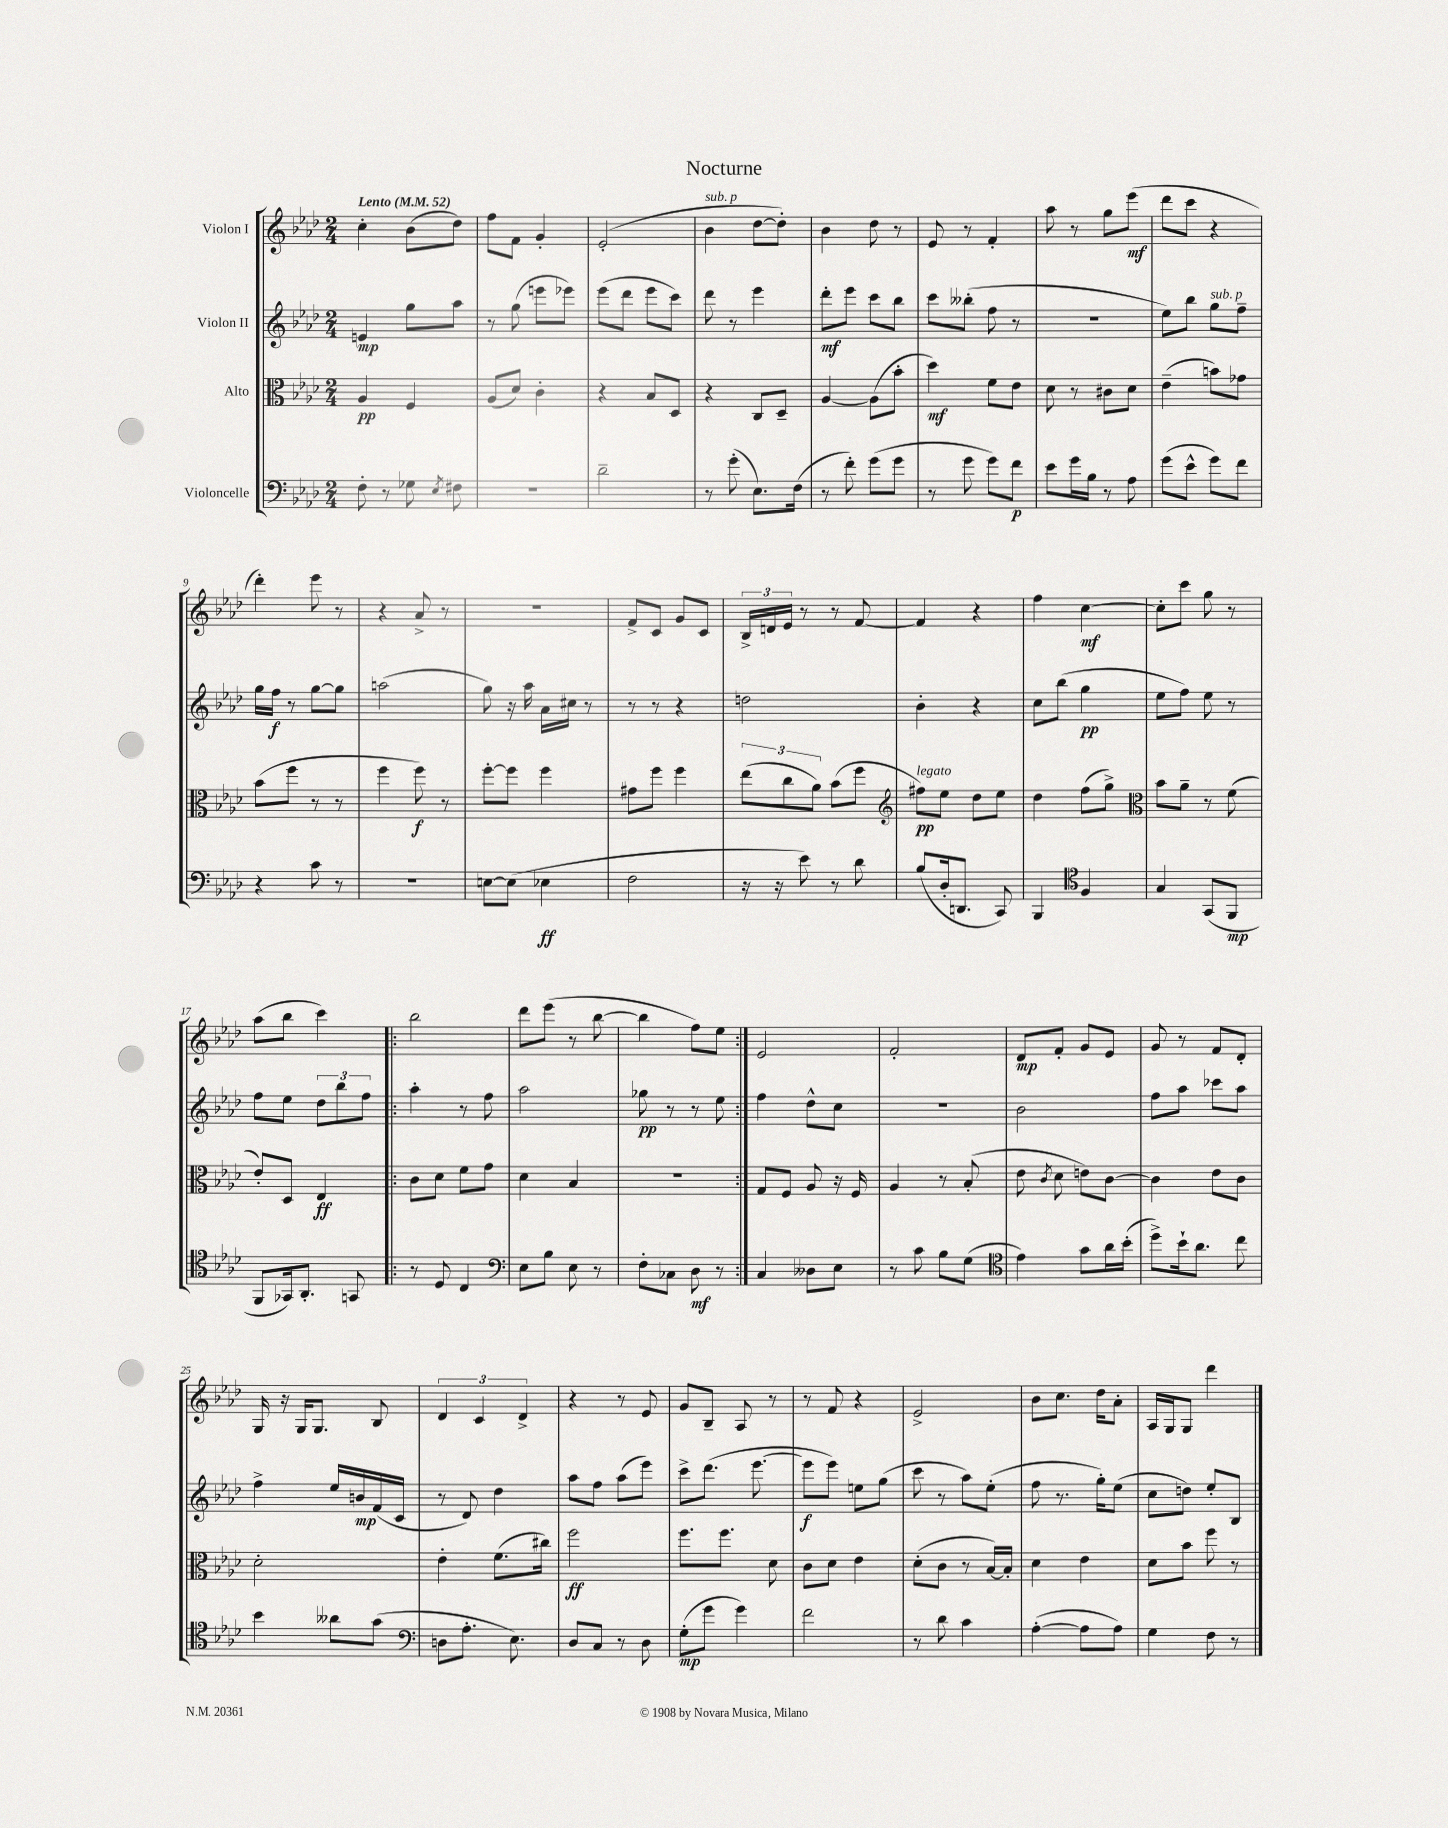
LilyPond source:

\header { title = "Nocturne" }
<<
\new StaffGroup <<
\new Staff = "s0" \with { instrumentName = "Violon I" } {
    \clef treble \key aes \major \numericTimeSignature \time 2/4 \tempo "Lento" 4 = 52
    \autoBeamOff c''4-. bes'8[( des''8]) |
    f''8[ f'8] g'4-. |
    ees'2-.( |
    bes'4^\markup { \italic "sub. p" } des''8[~ des''8]-.) |
    bes'4 des''8 r8 |
    ees'8 r8 f'4-. |
    aes''8 r8 g''8[ ees'''8]\mf( |
    des'''8[ c'''8] r4 |
    des'''4-.) ees'''8 r8 |
    r4 aes'8-> r8 |
    r2 |
    f'8[-> c'8] g'8[ c'8] |
    \tuplet 3/2 { bes16[-> d'16 ees'16] } r8 r8 f'8~ |
    f'4 r4 |
    f''4 c''4~\mf |
    c''8[-. c'''8] g''8 r8 |
    aes''8[( bes''8] c'''4) |
    \repeat volta 2 { bes''2 |
    des'''8[ ees'''8]( r8 bes''8~ |
    bes''4 f''8[) ees''8] | }
    ees'2 |
    f'2-. |
    des'8[\mp f'8]-. g'8[ ees'8] |
    g'8 r8 f'8[ des'8]-. |
    g16 r16 g16[ g8.] bes8 |
    \tuplet 3/2 { des'4 c'4 des'4-> } |
    r4 r8 ees'8 |
    g'8[ bes8]-- aes8 r8 |
    r8 f'8 r4 |
    ees'2-> |
    bes'8[ c''8.] des''16[ aes'8]-. |
    aes16[ g16 g8] des'''4 \bar "|." |
}
\new Staff = "s1" \with { instrumentName = "Violon II" } {
    \clef treble \key aes \major \numericTimeSignature \time 2/4
    \autoBeamOff e'4\mp g''8[ aes''8] |
    r8 g''8( e'''8[ ees'''8]) |
    ees'''8[( des'''8] ees'''8[ c'''8]) |
    des'''8 r8 ees'''4 |
    des'''8[-.\mf ees'''8] c'''8[ bes''8] |
    c'''8[ beses''8]-.( f''8 r8 |
    R2 |
    ees''8[) bes''8] g''8[^\markup { \italic "sub. p" } f''8]-- |
    g''16[ f''16]\f r8 g''8[~ g''8] |
    a''2( |
    g''8) r16 aes''16 aes'16[ cis''16] r8 |
    r8 r8 r4 |
    d''2 |
    bes'4-. r4 |
    c''8[ bes''8]( g''4\pp |
    ees''8[ f''8]) ees''8 r8 |
    f''8[ ees''8] \tuplet 3/2 { des''8[ bes''8 f''8] } |
    \repeat volta 2 { aes''4-. r8 f''8 |
    aes''2 |
    ges''8\pp r8 r8 ees''8 | }
    f''4 des''8[-^ c''8] |
    R2 |
    bes'2 |
    f''8[ aes''8] ces'''8[ aes''8] |
    f''4-> ees''16[ b'16\mp f'16( c'16] |
    r8 des'8) des''4 |
    aes''8[ f''8] aes''8[( ees'''8]) |
    c'''8[-> des'''8.]( ees'''8.~ |
    ees'''8[\f ees'''8]) e''8[ g''8]( |
    c'''8 r8 aes''8[) ees''8]-.( |
    f''8 r8. g''16[-.) ees''8]( |
    c''8[ d''8]) ees''8[-. bes8] \bar "|." |
}
\new Staff = "s2" \with { instrumentName = "Alto" } {
    \clef alto \key aes \major \numericTimeSignature \time 2/4
    \autoBeamOff aes4\pp f4 |
    aes8[( des'8]) c'4-. |
    r4 bes8[ des8] |
    r4 c8[ des8]-- |
    aes4~ aes8[( bes'8]-. |
    des''4\mf) f'8[ ees'8] |
    des'8 r8 cis'8[ des'8] |
    ees'4--( b'8[) ges'8] |
    bes'8[( f''8] r8 r8 |
    f''4 f''8\f) r8 |
    f''8[~-. f''8] f''4 |
    gis'8[ f''8] f''4 |
    \tuplet 3/2 { ees''8[( c''8 aes'8]) } bes'8[( f''8] |
    \clef treble fis''8[\pp^\markup { \italic "legato" }) ees''8] des''8[ ees''8] |
    des''4 f''8[( g''8]->) |
    \clef alto bes'8[ aes'8]-- r8 f'8( |
    ees'8[-.) des8] ees4\ff |
    \repeat volta 2 { c'8[ des'8] f'8[ g'8] |
    des'4 bes4 |
    R2 | }
    g8[ f8] aes8 r16 f16 |
    aes4 r8 bes8-.( |
    ees'8 \acciaccatura { c'8 } des'8 e'8[) c'8]~ |
    c'4 ees'8[ c'8] |
    des'2-. |
    ees'4-. f'8.[( cis''16]) |
    f''2\ff |
    f''8.[ f''8.] des'8 |
    c'8[ des'8] ees'4 |
    des'8[-.( c'8] r8 bes16[~) bes16]-. |
    des'4 ees'4 |
    des'8[ bes'8] f''8 r8 \bar "|." |
}
\new Staff = "s3" \with { instrumentName = "Violoncelle" } {
    \clef bass \key aes \major \numericTimeSignature \time 2/4
    \autoBeamOff f8-. r8 ges8 \acciaccatura { ees8 } fis8 |
    R2 |
    des'2-- |
    r8 g'8-.( ees8.[) f16]( |
    r8 f'8-.) g'8[( g'8] |
    r8 g'8 g'8[) f'8]\p |
    ees'8[ g'16 bes16] r8 aes8 |
    g'8[( ees'8]-^ g'8[) f'8] |
    r4 c'8 r8 |
    r2 |
    e8[~ e8]( ees4\ff |
    f2 |
    r16 r16 ees'8) r8 des'8 |
    bes8[( des16-. d,8.] c,8) |
    bes,,4 \clef tenor f4 |
    g4 g,8[( f,8]\mp |
    f,8[ ges,16) aes,8.]-. g,8 |
    \repeat volta 2 { r8 des8 c4 |
    \clef bass ees8[ bes8] ees8 r8 |
    f8[-. ces8] des8\mf r8 | }
    c4 deses8[ ees8] |
    r8 c'8 bes8[ g8]( |
    \clef tenor ees'4) g'8[ aes'16 bes'16]-.( |
    des''8[->) bes'16-! aes'8.] c''8 |
    bes'4 aeses'8[ g'8]( |
    \clef bass d8[ aes8.]-. ees8.) |
    des8[ c8] r8 des8 |
    g8[-.\mp( g'8] g'4) |
    f'2 |
    r8 des'8 c'4 |
    aes4~-.( aes8[ aes8]) |
    g4 f8 r8 \bar "|." |
}
>>
>>
